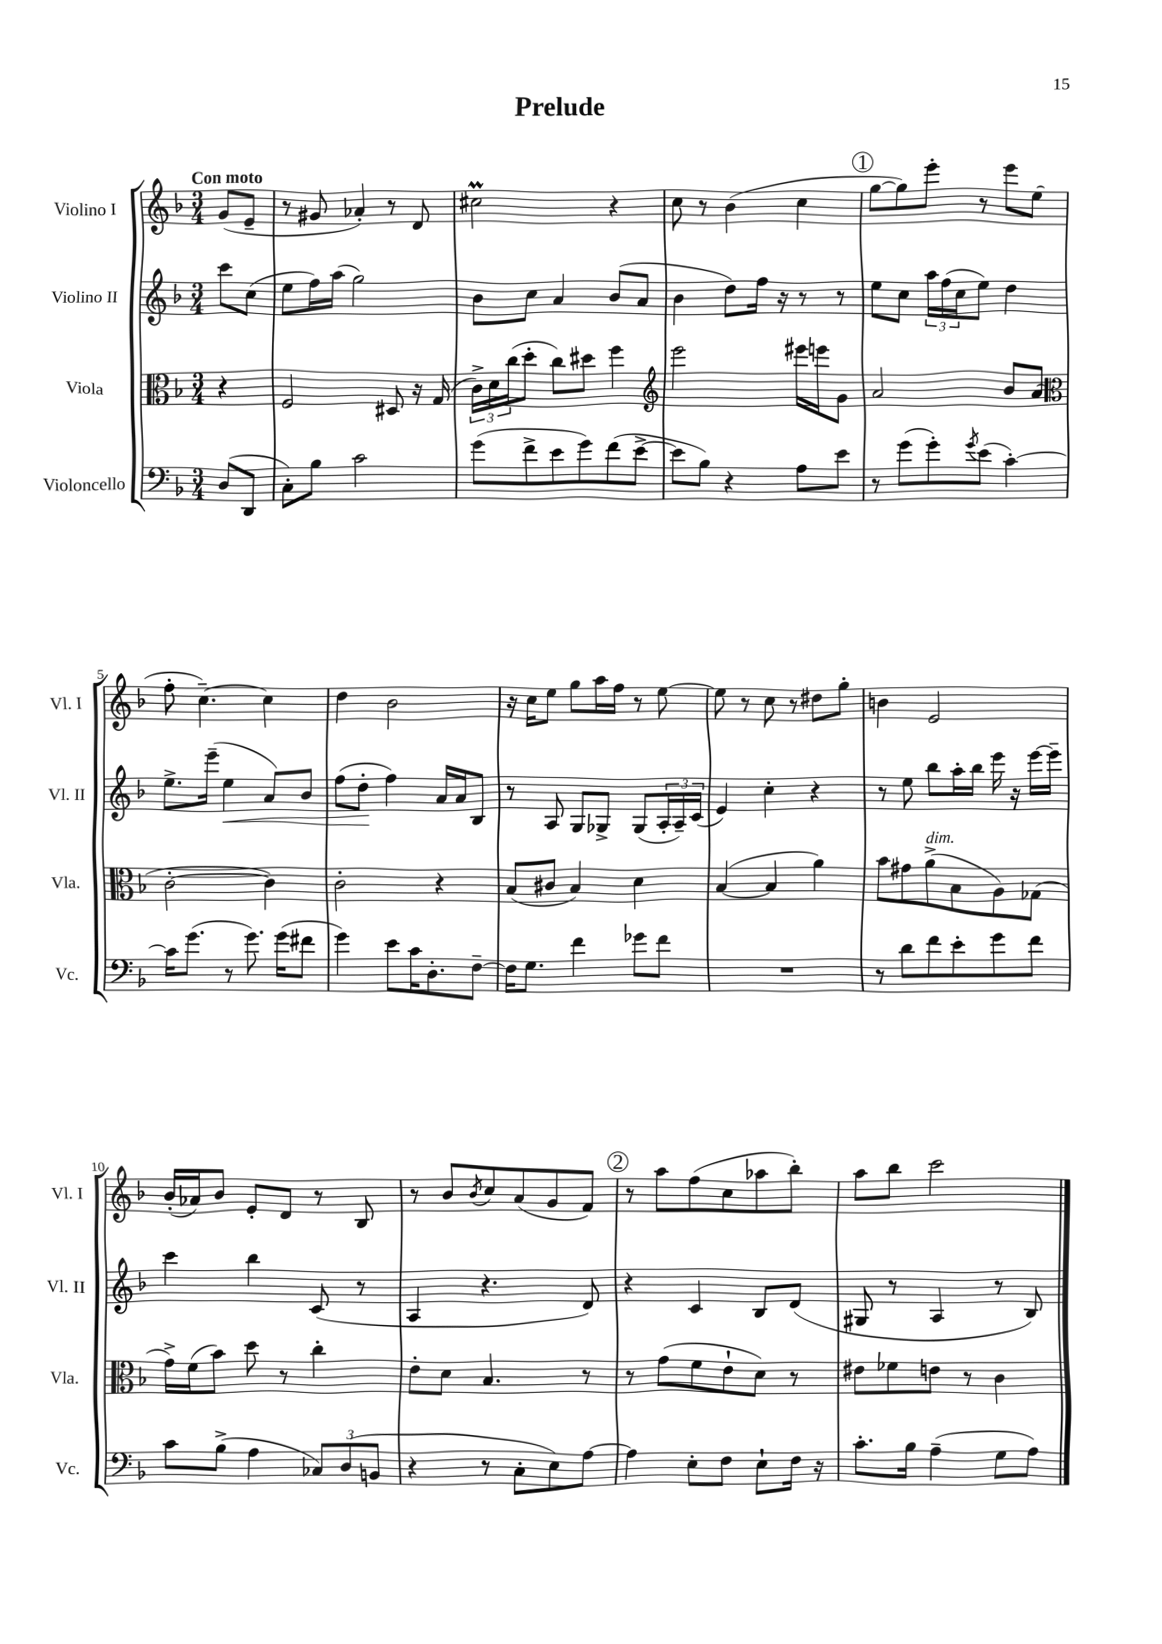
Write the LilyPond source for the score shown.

\header { title = "Prelude" }
<<
\new StaffGroup <<
\new Staff = "s0" \with { instrumentName = "Violino I" shortInstrumentName = "Vl. I" } {
    \clef treble \key f \major \numericTimeSignature \time 3/4 \partial 4 \tempo "Con moto"
    g'8( e'8-- |
    r8 gis'8 aes'4-.) r8 d'8 |
    cis''2\prall r4 |
    c''8 r8 bes'4( c''4 |
    \mark \markup { \circle "1" } g''8~ g''8) e'''8-. r8 e'''8 e''8( |
    f''8-. c''4.~--) c''4 |
    d''4 bes'2 |
    r16 c''16 e''8 g''8 a''16 f''16 r8 e''8~ |
    e''8 r8 c''8 r8 dis''8 g''8-. |
    b'4 e'2 |
    bes'16-.( aes'16) bes'8 e'8-. d'8 r8 bes8 |
    r8 bes'8 \acciaccatura { bes'8 } c''8 a'8( g'8 f'8) |
    \mark \markup { \circle "2" } r8 a''8 f''8( c''8 aes''8 bes''8-.) |
    a''8 bes''8 c'''2 \bar "|." |
}
\new Staff = "s1" \with { instrumentName = "Violino II" shortInstrumentName = "Vl. II" } {
    \clef treble \key f \major \numericTimeSignature \time 3/4 \partial 4
    c'''8 c''8( |
    e''8 f''16) a''16( g''2) |
    bes'8 c''8 a'4 bes'8( a'8 |
    bes'4 d''8) f''16 r16 r8 r8 |
    \mark \markup { \circle "1" } e''8 c''8 \tuplet 3/2 { a''16 f''16( c''16 } e''8) d''4 |
    e''8.-> e'''16--( e''4\< a'8) bes'8 |
    f''8( d''8-.\! f''4) a'16 a'16 bes8 |
    r8 a8 g8 ges8-> ges8( \tuplet 3/2 { a16-. a16--) c'16( } |
    e'4) c''4-. r4 |
    r8 e''8 bes''8 a''16-. bes''16 e'''16 r16 e'''16~ e'''16-- |
    c'''4 bes''4 c'8( r8 |
    a4 r4. d'8) |
    \mark \markup { \circle "2" } r4 c'4 bes8 d'8( |
    gis8 r8 a4 r8 bes8) \bar "|." |
}
\new Staff = "s2" \with { instrumentName = "Viola" shortInstrumentName = "Vla." } {
    \clef alto \key f \major \numericTimeSignature \time 3/4 \partial 4
    r4 |
    f2 dis8 r16 g16( |
    \tuplet 3/2 { c'16->) d'16 c''16( } d''8-. c''8) dis''8 f''4 |
    \clef treble e'''2 eis'''16 e'''16 g'8 |
    \mark \markup { \circle "1" } a'2 bes'8 a'8( |
    \clef alto c'2~-. c'4) |
    c'2-. r4 |
    bes8( cis'8 bes4) d'4 |
    bes4~( bes4 a'4) |
    bes'8 gis'8 a'8->^\markup { \italic "dim." }( bes8 a8) ges8( |
    g'16->) f'16( bes'8) d''8 r8 c''4-. |
    e'8-. d'8 bes4. r8 |
    \mark \markup { \circle "2" } r8 g'8( f'8 e'8-! d'8) r8 |
    eis'8 fes'8 e'8 r8 c'4 \bar "|." |
}
\new Staff = "s3" \with { instrumentName = "Violoncello" shortInstrumentName = "Vc." } {
    \clef bass \key f \major \numericTimeSignature \time 3/4 \partial 4
    d8( d,8 |
    c8-.) bes8 c'2 |
    g'8( f'8-> e'8 g'8) f'8( e'8~-> |
    e'8 bes8) r4 a8 e'8 |
    \mark \markup { \circle "1" } r8 g'8( g'8-.) \acciaccatura { g'8 } e'8( c'4~-.) |
    c'16 g'8.( r8 g'8.) g'16( fis'8 |
    g'4) e'8 c'16 d8.-. f8~-- |
    f16 g8. f'4 ges'8 f'8 |
    R2. |
    r8 d'8 f'8 e'8-. g'8 f'8 |
    c'8 bes8->( a4 \tuplet 3/2 { ces8) d8( b,8 } |
    r4 r8 c8-. e8) a8~ |
    \mark \markup { \circle "2" } a4 e8-. f8 e8-! f16 r16 |
    c'8.-. bes16 a4--( g8 a8) \bar "|." |
}
>>
>>
